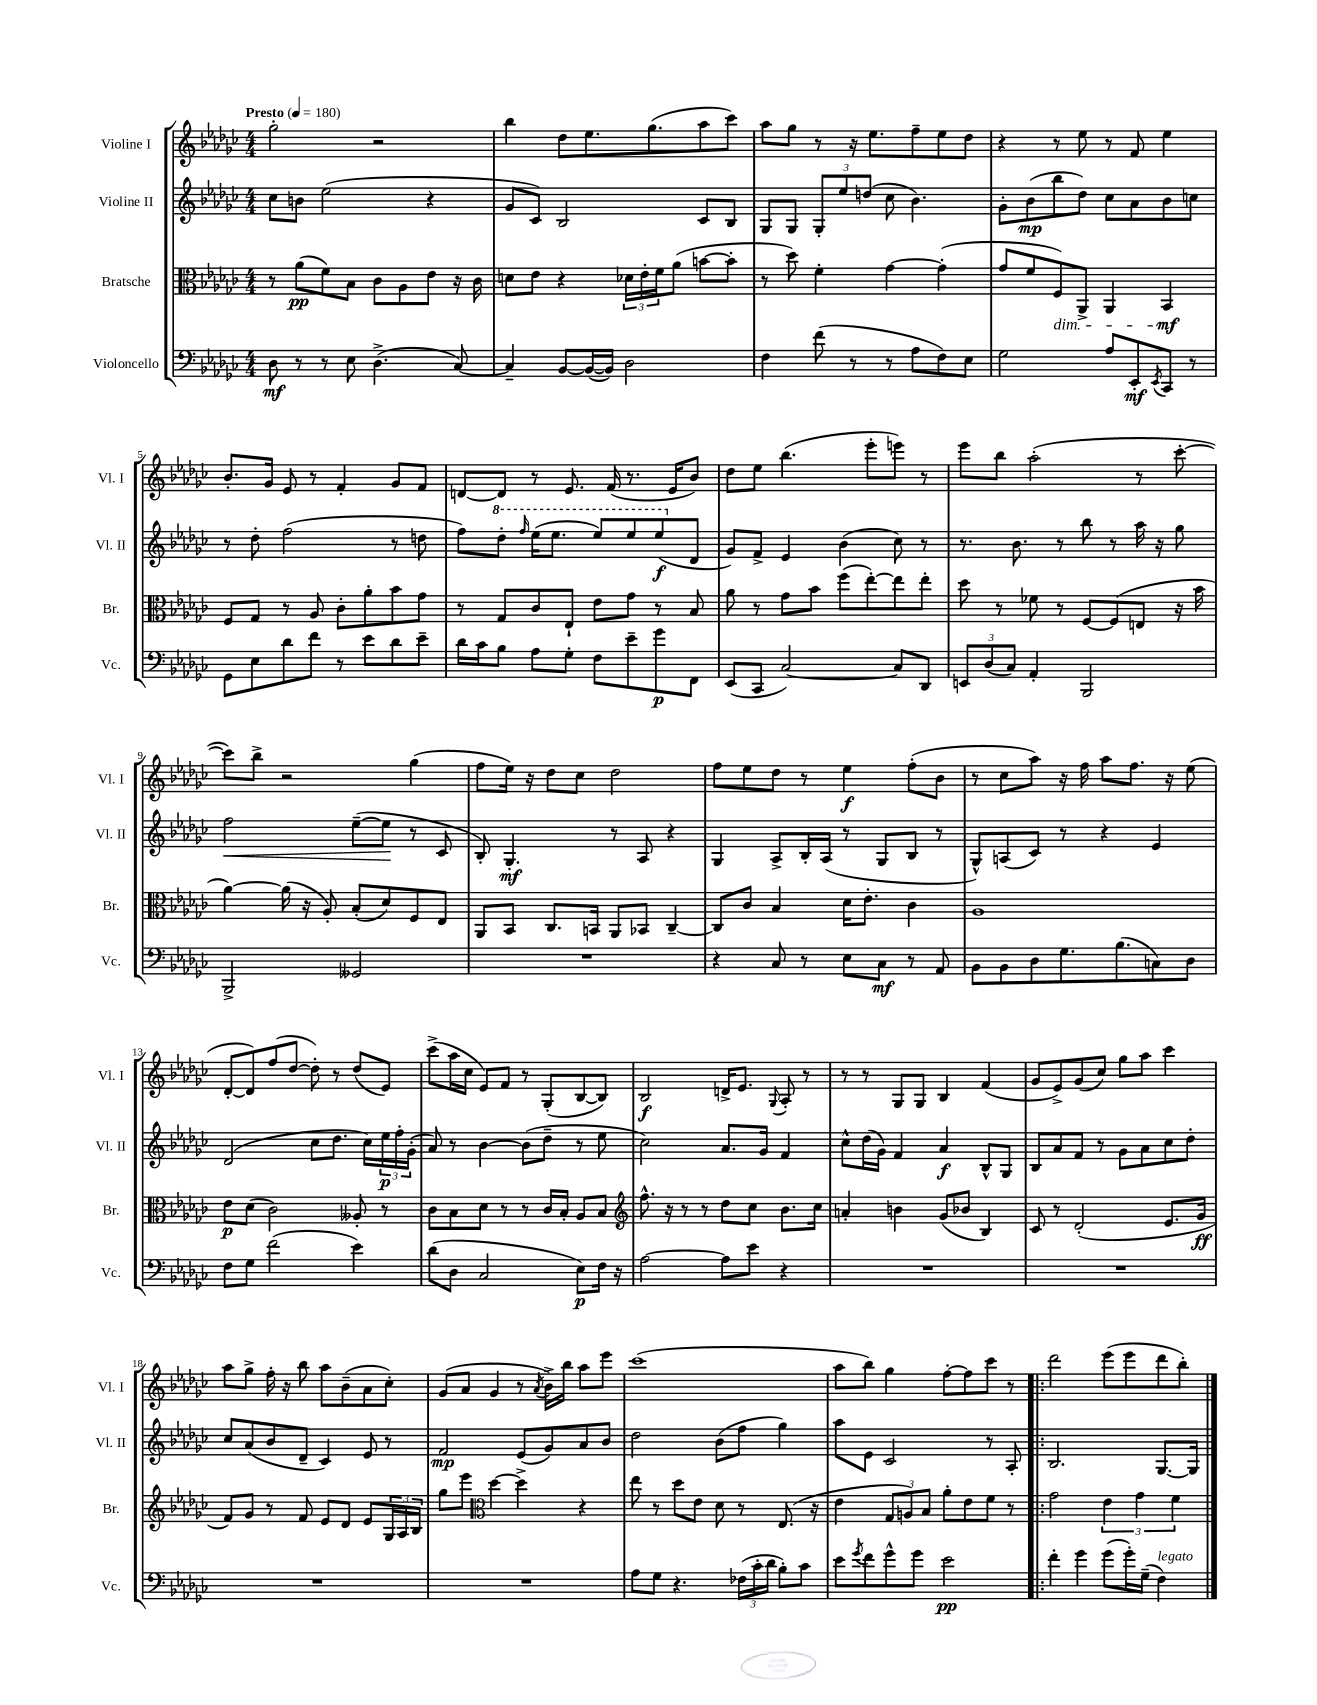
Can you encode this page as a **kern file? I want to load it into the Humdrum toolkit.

**kern	**kern	**kern	**kern
*staff4	*staff3	*staff2	*staff1
*clefF4	*clefC3	*clefG2	*clefG2
*k[b-e-a-d-g-c-]	*k[b-e-a-d-g-c-]	*k[b-e-a-d-g-c-]	*k[b-e-a-d-g-c-]
*M4/4	*M4/4	*M4/4	*M4/4
*MM180	*MM180	*MM180	*MM180
8D-	8r	8cc-	2gg-'
8r	(8a-	8b	.
8r	8f)	(2ee-	.
8E-	8B-	.	.
(4.D-^	8c-	.	2r
.	8A-	.	.
.	8e-	4r	.
[8C-)	16r	.	.
.	16c-	.	.
=	=	=	=
4C-~]	8d	8g-	4bb-
.	8e-	8c-)	.
[8BB-	4r	2B-	8dd-
(16BB-_	.	.	8.ee-
16BB-])	.	.	.
2D-	24d-	.	.
.	24e-'	.	.
.	.	.	(8.gg-
.	24f	.	.
.	(8a-	.	.
.	[8b	8c-	8aa-
.	8b']	8B-	8ccc-)
=	=	=	=
4F	8r	8G-	8aa-
.	8dd-)	8G-	8gg-
(8f	4f'	12G-'	8r
.	.	12ee-	.
8r	.	.	16r
.	.	(12dd	.
.	.	.	8.ee-
8r	[4g-	8cc-	.
8A-	.	4.b-)	8ff~
8F)	(4g-']	.	8ee-
8E-	.	.	8dd-
=	=	=	=
2G-	8g-	8g-'	4r
.	8f	(8b-	.
.	8F)	8bb-	8r
.	8AA-^	8dd-)	8ee-
8A-	4AA-	8cc-	8r
8EE-'	.	8a-	8f
8qEE-	.	.	.
8CC-	4BB-	8b-	4ee-
8r	.	8cc	.
=	=	=	=
8GG-	8F	8r	8.b-'
8E-	8G-	8dd-'	.
.	.	.	16g-
8d-	8r	(2ff	8e-
8f	8A-	.	8r
8r	8c-'	.	4f'
8e-	8a-'	.	.
8d-	8b-	8r	8g-
8e-~	8g-	8dd	8f
=	=	=	=
16d-	8r	8ff)	[8d
16c-	.	.	.
8B-	8G-	8ddd-'	8d]
.	.	16qqfff	.
8A-	8c-	(16eee-	8r
.	.	8.eee-	.
8G-'	8E-`	.	8.e-
8F	8e-	8eee-)	.
.	.	.	(16f
8e-~	8g-	8eee-	8.r
8g-	8r	(8eee-	.
.	.	.	16e-
8FF	8B-	8d-	8b-)
=	=	=	=
(8EE-	8a-	8g-)	8dd-
8CC-	8r	8f^	8ee-
[2C-)	8g-	4e-	(4.bb-
.	8b-	.	.
.	(8ff	(4b-	.
.	[8ee-')	.	8eee-'
8C-]	8ee-]	8cc-)	8eee)
8DD-	8ee-'	8r	8r
=	=	=	=
12EE	8dd-	8.r	8eee-
(12D-	.	.	.
.	8r	.	8bb-
12C-)	.	.	.
.	.	8.b-	.
4AA-'	8f-	.	(2aa-'
.	8r	8r	.
2BBB-	[8F	8bb-	.
.	(8F]	8r	.
.	8E	16aa-	8r
.	.	16r	.
.	16r	8gg-	[8ccc-'
.	16b-	.	.
=	=	=	=
2BBB-^	[4a-)	2ff	8ccc-])
.	.	.	8bb-^
.	(16a-]	.	2r
.	16r	.	.
.	8A-')	.	.
2GG--	(8B-'	([8ee-~	.
.	8d-)	8ee-]	.
.	8F	8r	(4gg-
.	8E-	8c-	.
=	=	=	=
1r	8AA-	8B-')	8ff
.	8BB-	4.G-'	16ee-)
.	.	.	16r
.	8.C-	.	8dd-
.	.	.	8cc-
.	16BB	.	.
.	8AA-	8r	2dd-
.	8BB-	8A-	.
.	[4C-~	4r	.
=	=	=	=
4r	8C-]	4G-	8ff
.	8c-	.	8ee-
8C-	4B-	8A-^	8dd-
8r	.	16B-'	8r
.	.	(16A-	.
8E-	16d-	8r	4ee-
.	8.e-'	.	.
8C-	.	8G-	.
8r	4c-	8B-	(8ff'
8AA-	.	8r	8b-
=	=	=	=
8BB-	1A-	8G-^^)	8r
8BB-	.	(8A	8cc-
8D-	.	8c-)	8aa-)
8.G-	.	8r	16r
.	.	.	16ff
.	.	4r	8aa-
(8.B-	.	.	.
.	.	.	8.ff
8C)	.	4e-	.
.	.	.	16r
8D-	.	.	(8ee-
=	=	=	=
8F	8e-	(2d-	[8d-'
8G-	(8d-	.	8d-])
(2f	2c-)	.	(8ff
.	.	.	[8dd-
.	.	8cc-	8dd-'])
.	.	8.dd-	8r
4e-)	8A--'	.	(8dd-
.	.	16cc-)	.
.	8r	24ee-	8e-)
.	.	24ff'	.
.	.	(24g-'	.
=	=	=	=
(8d-	8c-	8a-)	(8ccc-^
8D-	8B-	8r	16aa-
.	.	.	16cc-
2C-	8d-	[4b-	8e-)
.	8r	.	8f
.	8r	(8b-]	8r
.	16c-	8dd-~	(8G-'
.	16B-'	.	.
8E-)	8A-	8r	[8B-
16F	8B-	8ee-	8B-])
16r	.	.	.
=	=	=	=
*	*clefG2	*	*
[2A-	8.ff^^	2cc-)	2B-
.	16r	.	.
.	8r	.	.
.	8r	.	.
8A-]	8dd-	8.a-	16d^
.	.	.	8.e-
8e-	8cc-	.	.
.	.	16g-	.
.	.	.	8qqG-
4r	8.b-	4f	8A-'
.	.	.	8r
.	16cc-	.	.
=	=	=	=
1r	4a'	8cc-^^	8r
.	.	(16dd-	8r
.	.	16g-)	.
.	4b	4f	8G-
.	.	.	8G-
.	(8g-	4a-	4B-
.	8b-	.	.
.	4B-)	8B-^^	(4f
.	.	8G-	.
=	=	=	=
1r	8c-	8B-	8g-
.	8r	8a-	8e-^)
.	(2d-'	8f	(8g-
.	.	8r	8cc-)
.	.	8g-	8gg-
.	.	8a-	8aa-
.	8.e-	8cc-	4ccc-
.	.	8dd-'	.
.	16g-	.	.
=	=	=	=
1r	8f)	8cc-	8aa-
.	8g-	(8a-	8gg-^
.	8r	8b-	16ff'
.	.	.	16r
.	8f	8d-~	8bb-
.	8e-	4c-)	8aa-
.	8d-	.	(8b-~
.	8e-	8e-	8a-
.	24G-	8r	8cc-')
.	24A-	.	.
.	24B-	.	.
=	=	=	=
1r	8gg-	2f	(8g-
.	8eee-	.	8a-
*	*clefC3	*	*
.	[4dd-	.	4g-
.	4dd-^]	(8e-	8r
.	.	.	8qa-
.	.	8g-)	16b-^)
.	.	.	16bb-
.	4r	8a-	8aa-
.	.	8b-	8eee-
=	=	=	=
8A-	8ee-	2dd-	(1ccc-
8G-	8r	.	.
4.r	8dd-	.	.
.	8e-	.	.
.	8d-	(8b-	.
(24F-	8r	8ff	.
24c-'	.	.	.
24d-	.	.	.
8B-')	(8.E-	4gg-)	.
8c-	.	.	.
.	16r	.	.
=	=	=	=
8e-	4e-	8aa-	8aa-
8qg-	.	.	.
8f	.	8e-	8bb-)
8g-^^	12G-	2c-	4gg-
.	12A)	.	.
8g-	.	.	.
.	12B-	.	.
2e-	8a-'	.	[8ff'
.	8e-	.	8ff]
.	8f	8r	8ccc-
.	8r	8A-'	8r
=!|:	=!|:	=!|:	=!|:
4f'	2g-	2.B-	2ddd-
4g-	.	.	.
(8g-	6e-	.	(8eee-
16g-')	.	.	8eee-
.	6g-	.	.
(16G-~	.	.	.
4F)	.	[8.G-	8ddd-
.	6f	.	.
.	.	.	8bb-')
.	.	16G-]	.
==	==	==	==
*-	*-	*-	*-
